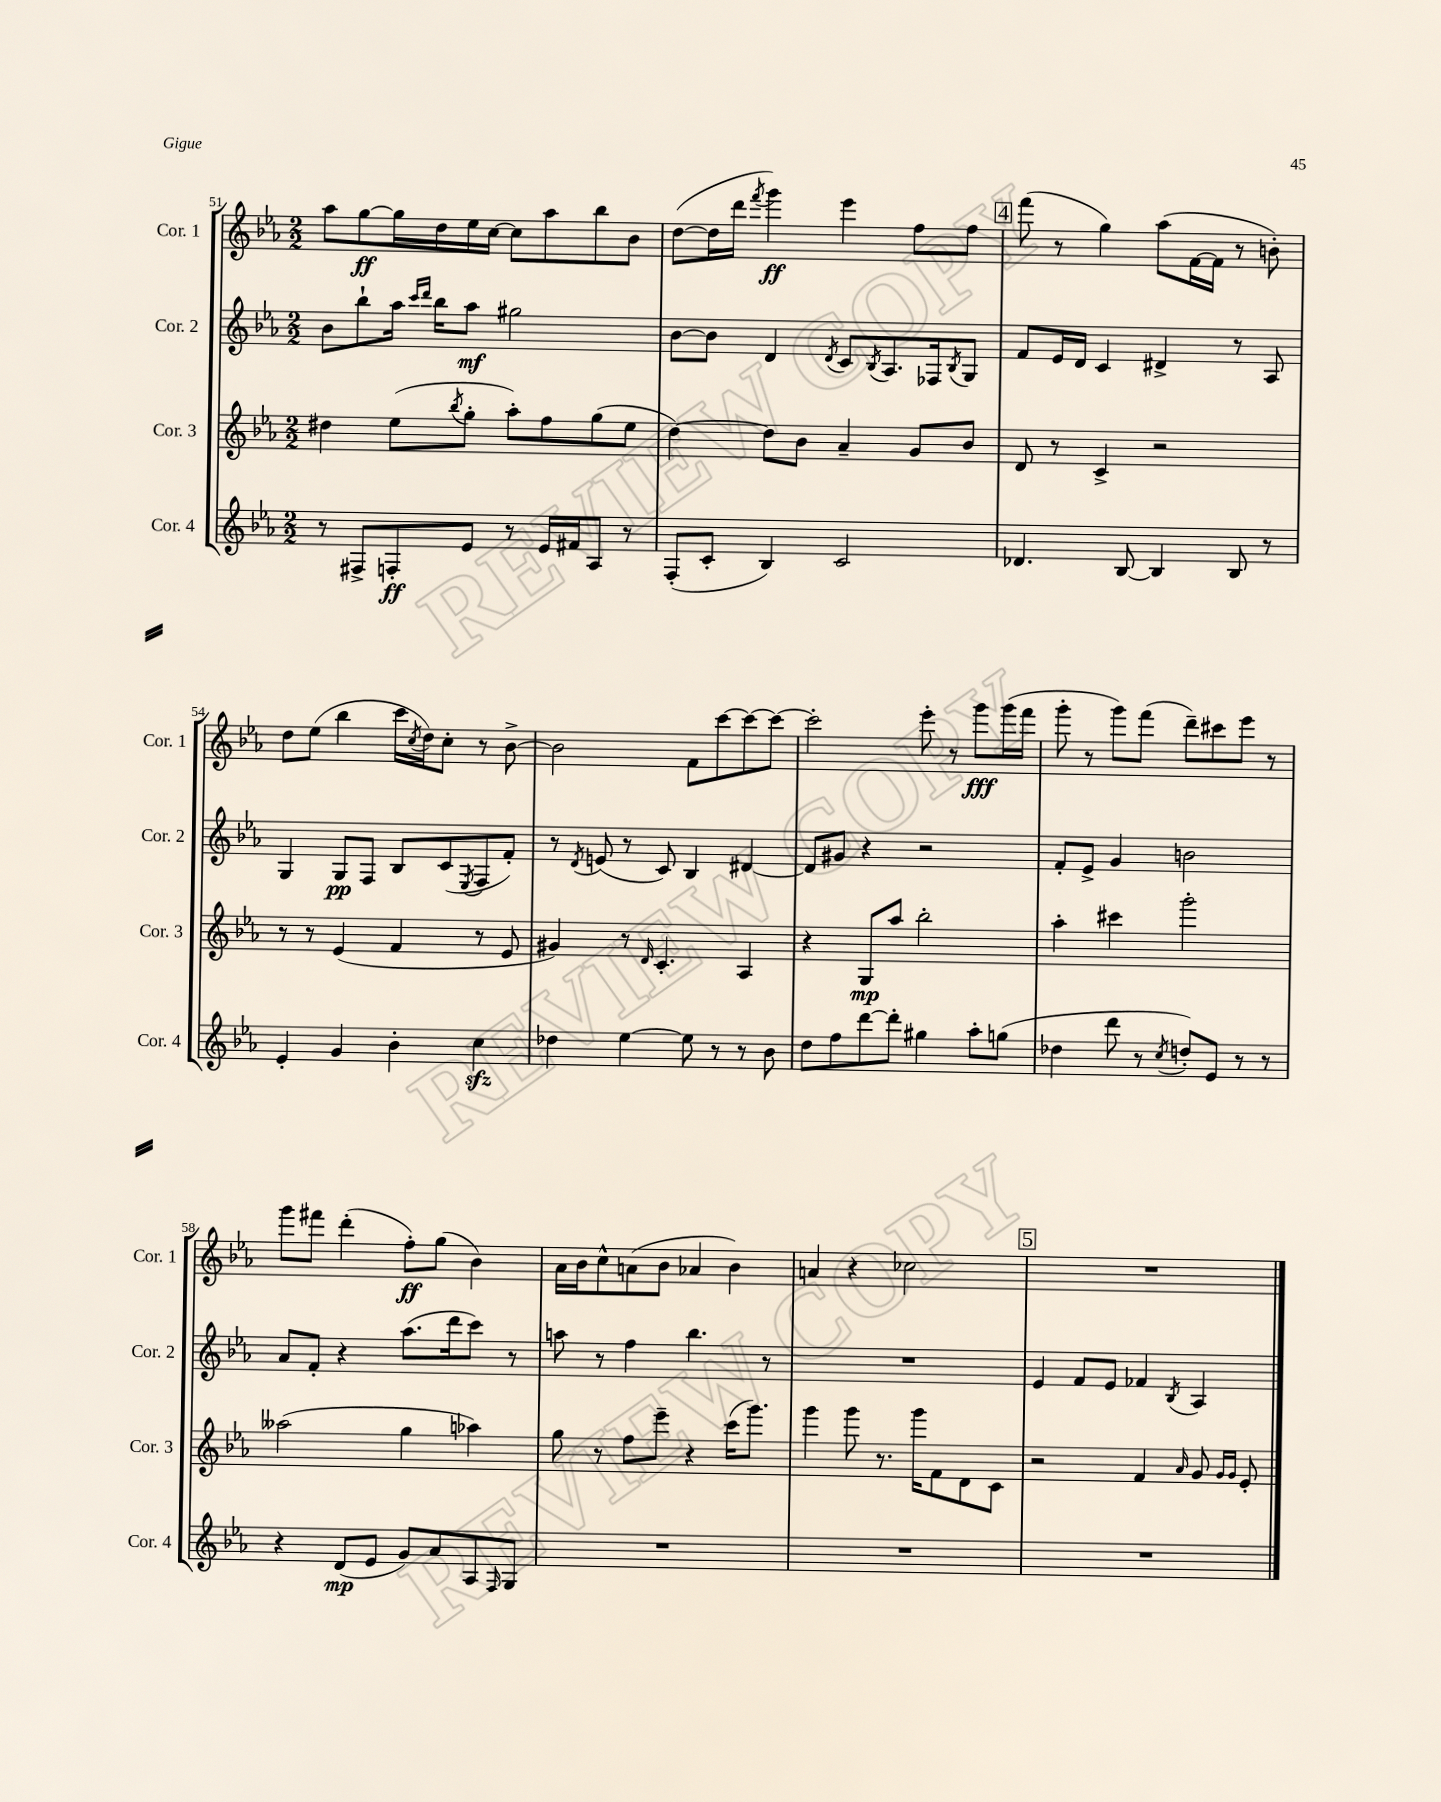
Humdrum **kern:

**kern	**dynam	**kern	**dynam	**kern	**dynam	**kern	**dynam
*part4	*part4	*part3	*part3	*part2	*part2	*part1	*part1
*staff4	*staff4	*staff3	*staff3	*staff2	*staff2	*staff1	*staff1
*I"Cor. 4	*	*I"Cor. 3	*	*I"Cor. 2	*	*I"Cor. 1	*
*I'Cor. 4	*	*I'Cor. 3	*	*I'Cor. 2	*	*I'Cor. 1	*
*clefG2	*	*clefG2	*	*clefG2	*	*clefG2	*
*k[b-e-a-]	*	*k[b-e-a-]	*	*k[b-e-a-]	*	*k[b-e-a-]	*
*M2/2	*	*M2/2	*	*M2/2	*	*M2/2	*
=51	=51	=51	=51	=51	=51	=51	=51
8r	.	4dd#X\	.	8b-\L	.	8aa-\L	.
8F#X^/L	.	.	.	8bb-`\	.	[8gg\	ff
8Fn'/	ff	(8ee-\L	.	16aa-\Jk	.	16gg\L]	.
.	.	.	.	16qqccc/LL	.	.	.
.	.	.	.	16qqddd/JJ	.	.	.
.	.	.	.	16bb-\KL	.	16dd\	.
.	.	8qbb-/	.	.	.	.	.
8e-/J	.	8gg'\J	.	8aa-\J	mf	16ee-\	.
.	.	.	.	.	.	[16cc\JJ	.
8r	.	8aa-'\L)	.	2gg#X\	.	8cc\L]	.
16e-/LL	.	8ff\	.	.	.	8aa-\	.
16f#X/J	.	.	.	.	.	.	.
8A-/J	.	(8gg\	.	.	.	8bb-\	.
8r	.	8ee-\J	.	.	.	8b-\J	.
=52	=52	=52	=52	=52	=52	=52	=52
(8F'/L	.	[4dd\)	.	[8b-\L	.	([8dd\L	.
8c'/J	.	.	.	8b-\J]	.	16dd\L]	.
.	.	.	.	.	.	16ddd\JJ	.
.	.	.	.	.	.	8qfff/	.
4B-/)	.	8dd\L]	.	4d/	.	4ggg\)	ff
.	.	8b-\J	.	.	.	.	.
.	.	.	.	8qd/	.	.	.
2c/	.	4a-~/	.	8c/L	.	4eee-\	.
.	.	.	.	8qB-/	.	.	.
.	.	.	.	8.A-/	.	.	.
.	.	8g/L	.	.	.	8ff\L	.
.	.	.	.	16F-X/k	.	.	.
.	.	.	.	8qB-/	.	.	.
.	.	8b-/J	.	8G/J	.	8ff\J	.
!!LO:REH:place=s1:t=4
=53	=53	=53	=53	=53	=53	=53	=53
4.d-X/	.	8d/	.	8f/L	.	(8fff\	.
.	.	8r	.	16e-/L	.	8r	.
.	.	.	.	16d/JJ	.	.	.
.	.	4c^/	.	4c/	.	4gg\)	.
[8B-/	.	.	.	.	.	.	.
4B-/]	.	2r	.	4d#X^/	.	(8aa-\L	.
.	.	.	.	.	.	[16f\L	.
.	.	.	.	.	.	16f\JJ]	.
8B-/	.	.	.	8r	.	8r	.
8r	.	.	.	8A-/	.	8bn'\)	.
!!LO:LB:g=z
=54	=54	=54	=54	=54	=54	=54	=54
4e-'/	.	8r	.	4G/	.	8dd\L	.
.	.	8r	.	.	.	(8ee-\J	.
4g/	.	(4e-/	.	8G/L	pp	4bb-\	.
.	.	.	.	8F/J	.	.	.
4b-'\	.	4f/	.	8B-/L	.	16ccc\LL	.
.	.	.	.	.	.	8qcc/	.
.	.	.	.	.	.	16dd\J)	.
.	.	.	.	(8c/	.	8cc'\J	.
.	.	.	.	8qE-/	.	.	.
4cczz\	.	8r	.	8F/	.	8r	.
.	.	8e-/	.	8f'/J)	.	[8b-^\	.
=55	=55	=55	=55	=55	=55	=55	=55
4dd-X\	.	4g#X/)	.	8r	.	2b-\]	.
.	.	.	.	8qd/	.	.	.
.	.	.	.	(8en/	.	.	.
[4ee-\	.	8r	.	8r	.	.	.
.	.	16qqd/	.	.	.	.	.
.	.	4.c'/	.	8c/)	.	.	.
8ee-\]	.	.	.	4B-/	.	8f\L	.
8r	.	.	.	.	.	[8ccc\	.
8r	.	4A-/	.	[4d#X/	.	8ccc\_	.
8b-\	.	.	.	.	.	8ccc\J_	.
=56	=56	=56	=56	=56	=56	=56	=56
8dd\L	.	4r	.	8d#/L]	.	2ccc'\]	.
8ff\	.	.	.	8g#X/J	.	.	.
[8ddd\	.	8G/L	mp	4r	.	.	.
8ddd'\J]	.	8aa-/J	.	.	.	.	.
4gg#X\	.	2bb-'\	.	2r	.	8eee-'\	.
.	.	.	.	.	.	8r	.
8aa-'\L	.	.	.	.	.	8ggg\L	fff
(8ggn\J	.	.	.	.	.	(16ggg\L	.
.	.	.	.	.	.	16fff\JJ	.
=57	=57	=57	=57	=57	=57	=57	=57
4dd-X\	.	4aa-'\	.	8f'/L	.	8ggg'\	.
.	.	.	.	8e-^/J	.	8r	.
8ddd\	.	4ccc#X\	.	4g/	.	8ggg\L)	.
8r	.	.	.	.	.	(8fff\J	.
8qcc/	.	.	.	.	.	.	.
8ddn'/L)	.	2ggg'\	.	2bn\	.	8ddd~\L)	.
8e-/J	.	.	.	.	.	8ccc#X\	.
8r	.	.	.	.	.	8eee-\J	.
8r	.	.	.	.	.	8r	.
!!LO:LB:g=z
=58	=58	=58	=58	=58	=58	=58	=58
4r	.	(2aa--X\	.	8a-/L	.	8ggg\L	.
.	.	.	.	8f'/J	.	8fff#X\J	.
(8d/L	mp	.	.	4r	.	(4ddd'\	.
8e-/J	.	.	.	.	.	.	.
8g/L)	.	4gg\	.	(8.aa-\L	.	8ff'\L)	ff
8a-/	.	.	.	.	.	(8gg\J	.
.	.	.	.	16ddd\k	.	.	.
8A-/	.	4aa-X\)	.	8ccc\J)	.	4b-\)	.
16qqF/	.	.	.	.	.	.	.
8G/J	.	.	.	8r	.	.	.
=59	=59	=59	=59	=59	=59	=59	=59
1r	.	8gg\	.	8aan\	.	16a-\LL	.
.	.	.	.	.	.	16b-\J	.
.	.	8r	.	8r	.	8cc^^\	.
.	.	8ff\L	.	4ff\	.	(8an\	.
.	.	8eee-~\J	.	.	.	8b-\J	.
.	.	4r	.	4.bb-\	.	4a-X/	.
.	.	(16ccc\KL	.	.	.	4b-\)	.
.	.	8.ggg\J)	.	.	.	.	.
.	.	.	.	8r	.	.	.
=60	=60	=60	=60	=60	=60	=60	=60
1r	.	4ggg\	.	1r	.	4an/	.
.	.	8ggg\	.	.	.	4r	.
.	.	8.r	.	.	.	.	.
.	.	.	.	.	.	2cc-X\	.
.	.	16ggg\KL	.	.	.	.	.
.	.	8f\	.	.	.	.	.
.	.	8d\	.	.	.	.	.
.	.	8c\J	.	.	.	.	.
!!LO:REH:place=s1:t=5
=61	=61	=61	=61	=61	=61	=61	=61
1r	.	2r	.	4e-/	.	1r	.
.	.	.	.	8f/L	.	.	.
.	.	.	.	8e-/J	.	.	.
.	.	4f/	.	4f-X/	.	.	.
.	.	16qqa-/	.	8qB-/	.	.	.
.	.	8g/	.	4A-/	.	.	.
.	.	16qqg/LL	.	.	.	.	.
.	.	16qqg/JJ	.	.	.	.	.
.	.	8e-'/	.	.	.	.	.
==	==	==	==	==	==	==	==
*-	*-	*-	*-	*-	*-	*-	*-
